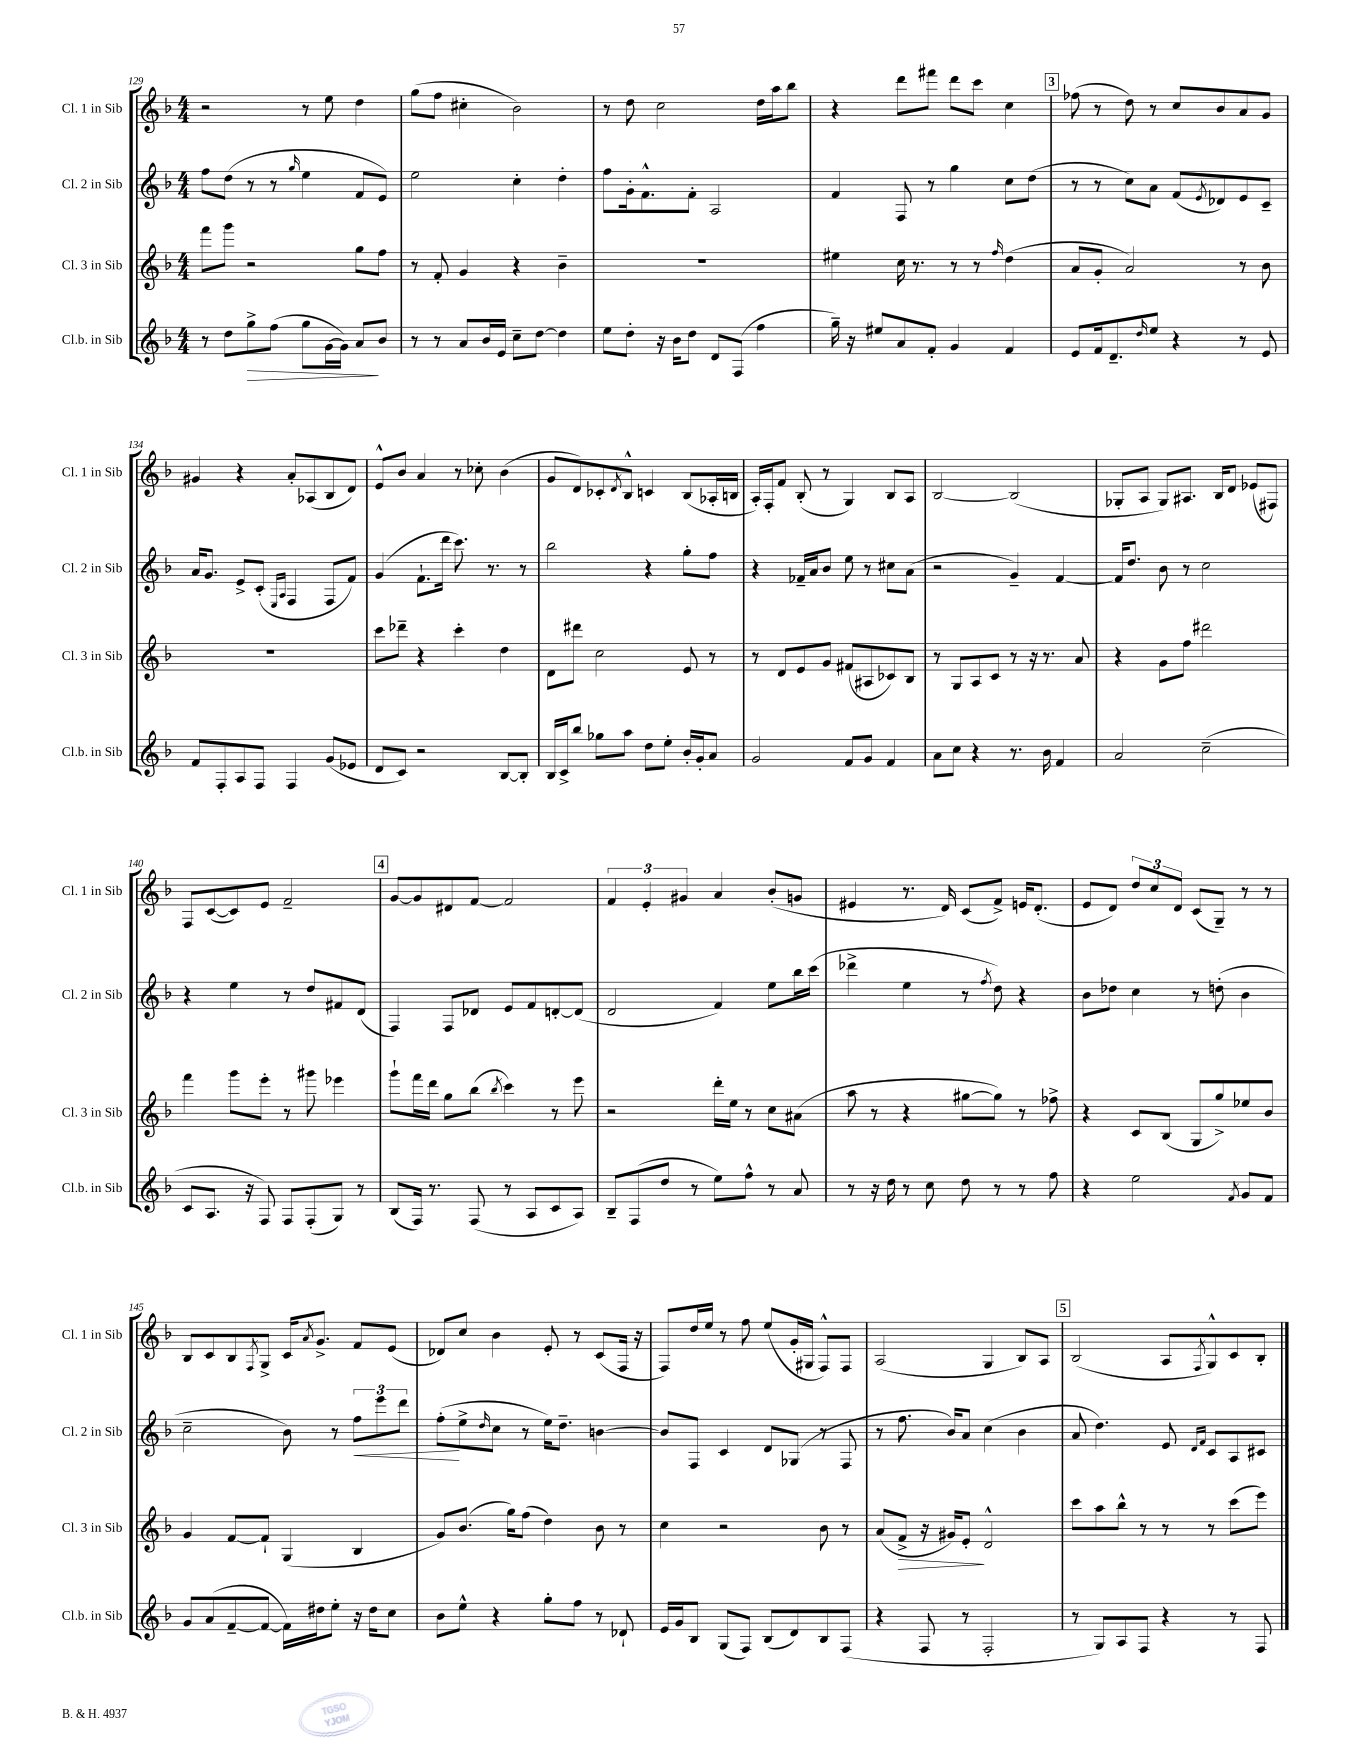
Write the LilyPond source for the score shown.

<<
\new StaffGroup <<
\new Staff = "s0" \with { instrumentName = "Cl. 1 in Sib" shortInstrumentName = "Cl. 1 in Sib" } {
    \clef treble \key f \major \numericTimeSignature \time 4/4
    r2 r8 e''8 d''4 |
    g''8( f''8 cis''4-. bes'2) |
    r8 d''8 c''2 d''16 a''16 bes''8 |
    r4 d'''8 fis'''8 d'''8 c'''8 c''4 |
    \mark \markup { \box "3" } fes''8( r8 d''8) r8 c''8 bes'8 a'8 g'8 |
    gis'4 r4 a'8-. aes8( bes8 d'8) |
    e'8-^ bes'8 a'4 r8 ces''8-. bes'4( |
    g'8 d'8) ces'8-. \acciaccatura { d'8 } bes8-^ c'4 bes8( aes16-. b16 |
    a16-.) f16-. f'8 bes8-.( r8 g4) bes8 a8 |
    bes2~ bes2( |
    ges8-. a8 ges8) ais8. bes16 d'8 ees'8( fis8) |
    f8 c'8~( c'8) e'8 f'2-- |
    \mark \markup { \box "4" } g'8~ g'8 dis'8 f'8~ f'2 |
    \tuplet 3/2 { f'4 e'4-. gis'4 } a'4 bes'8-.( g'8 |
    eis'4 r8. d'16) c'8( f'8->) e'16 d'8.-.( |
    e'8 d'8) \tuplet 3/2 { d''8 c''8 d'8 } c'8( g8--) r8 r8 |
    bes8 c'8 bes8 \acciaccatura { f8 } g8-> c'16 \acciaccatura { a'8 } g'8.-> f'8 e'8( |
    des'8) c''8 bes'4 e'8-. r8 c'8( f16 r16 |
    f8) d''16 e''16 r8 f''8 e''8( g'16-. gis16 f8-^) f8 |
    a2( g4 bes8) a8 |
    \mark \markup { \box "5" } bes2( a8 \acciaccatura { f8 } g8-^) c'8 bes8-. \bar "|." |
}
\new Staff = "s1" \with { instrumentName = "Cl. 2 in Sib" shortInstrumentName = "Cl. 2 in Sib" } {
    \clef treble \key f \major \numericTimeSignature \time 4/4
    f''8 d''8( r8 r8 \grace { g''16 } e''4 f'8 e'8) |
    e''2 c''4-. d''4-. |
    f''8 g'16-. f'8.-^ f'8-. a2 |
    f'4 f8 r8 g''4 c''8 d''8( |
    \mark \markup { \box "3" } r8 r8 c''8) a'8 f'8( \acciaccatura { e'8 } des'8) e'8 c'8-- |
    a'16 g'8. e'8-> c'8-.( \grace { e16 a16 } f4 f8 f'8) |
    g'4( f'8.-! d'''16 c'''8.) r8. r8 |
    bes''2 r4 g''8-. f''8 |
    r4 fes'16-- a'16 bes'8 e''8 r8 cis''8 a'8( |
    r2 g'4--) f'4~ |
    f'16 d''8. bes'8 r8 c''2 |
    r4 e''4 r8 d''8 fis'8 d'8( |
    \mark \markup { \box "4" } f4) f8 des'8 e'8 f'8 d'8~-. d'8( |
    d'2 f'4) e''8 bes''16 c'''16( |
    des'''4-> e''4 r8 \acciaccatura { f''8 } d''8) r4 |
    bes'8 des''8 c''4 r8 d''8-.( bes'4 |
    c''2-- bes'8) r8 \tuplet 3/2 { f''8\< e'''8 d'''8 } |
    f''8-.\!( e''8-> \grace { d''16 } c''8 r8 e''16) d''8.-- b'4~ |
    b'8 f8 c'4 d'8 ges8( r8 f8 |
    r8 f''8. bes'16) a'8 c''4( bes'4 |
    \mark \markup { \box "5" } a'8 d''4.) e'8 \grace { d'16 f'16 } c'8 a8 cis'8 \bar "|." |
}
\new Staff = "s2" \with { instrumentName = "Cl. 3 in Sib" shortInstrumentName = "Cl. 3 in Sib" } {
    \clef treble \key f \major \numericTimeSignature \time 4/4
    f'''8 g'''8 r2 g''8 f''8 |
    r8 f'8-. g'4 r4 bes'4-- |
    R1 |
    eis''4 c''16 r8. r8 r8 \grace { f''16 } d''4( |
    \mark \markup { \box "3" } a'8 g'8-. a'2) r8 bes'8 |
    R1 |
    c'''8 des'''8-- r4 c'''4-. d''4 |
    d'8 dis'''8 c''2 e'8 r8 |
    r8 d'8 e'8 g'8 fis'8( ais8 ces'8) bes8 |
    r8 g8 a8 c'8 r8 r16 r8. a'8 |
    r4 g'8 f''8 dis'''2 |
    f'''4 g'''8 e'''8-. r8 gis'''8 ees'''4 |
    \mark \markup { \box "4" } g'''8-! f'''16 d'''16 g''8 bes''8( \acciaccatura { bes''8 } c'''4) r8 e'''8 |
    r2 d'''16-. e''16 r8 c''8 ais'8( |
    a''8 r8 r4 gis''8~ gis''8) r8 fes''8-> |
    r4 c'8 bes8( g8 g''8->) ees''8 bes'8 |
    g'4 f'8~ f'8-! g4( bes4 |
    g'8) bes'8.( g''16) f''8( d''4) bes'8 r8 |
    c''4 r2 bes'8 r8 |
    a'8( f'8->\> r16 gis'16) e'8-.\! d'2-^ |
    \mark \markup { \box "5" } c'''8 a''8 bes''8-^ r8 r8 r8 c'''8( e'''8) \bar "|." |
}
\new Staff = "s3" \with { instrumentName = "Cl.b. in Sib" shortInstrumentName = "Cl.b. in Sib" } {
    \clef treble \key f \major \numericTimeSignature \time 4/4
    r8 d''8 g''8->\> f''8( g''8 g'16~ g'16) a'8\! bes'8 |
    r8 r8 a'8 bes'16 e'16 c''8-- d''8~ d''4 |
    e''8 d''8-. r16 bes'16 d''8 d'8 f8( f''4 |
    g''16--) r16 eis''8 a'8 f'8-. g'4 f'4 |
    \mark \markup { \box "3" } e'8 f'16 d'8.-- \grace { d''16 } e''8 r4 r8 e'8 |
    f'8 f8-. a8 f8 f4 g'8( ees'8 |
    d'8 c'8) r2 bes8~ bes8-. |
    bes16 c'16-> bes''8 ges''8 a''8 d''8 e''8-. bes'16-. g'16-. a'8 |
    g'2 f'8 g'8 f'4 |
    a'8 c''8 r4 r8. bes'16 f'4 |
    a'2 c''2--( |
    c'8 a8. r16 f8) f8 f8-.( g8) r8 |
    \mark \markup { \box "4" } bes8( f16) r8. f8( r8 a8 c'8 a8) |
    bes8-- f8( d''8 r8 e''8) f''8-^ r8 a'8 |
    r8 r16 d''16 r8 c''8 d''8 r8 r8 f''8 |
    r4 e''2 \acciaccatura { f'8 } g'8 f'8 |
    g'8 a'8( f'8~-- f'8~ f'16) dis''16 e''8-. r16 dis''16 c''8 |
    bes'8 e''8-^ r4 g''8-. f''8 r8 des'8-! |
    e'16 g'16 bes8 g8( f8) bes8( d'8) bes8 f8( |
    r4 f8 r8 f2-. |
    \mark \markup { \box "5" } r8 g8) a8 f8 r4 r8 f8 \bar "|." |
}
>>
>>
\layout { \context { \Score currentBarNumber = #129 } }
